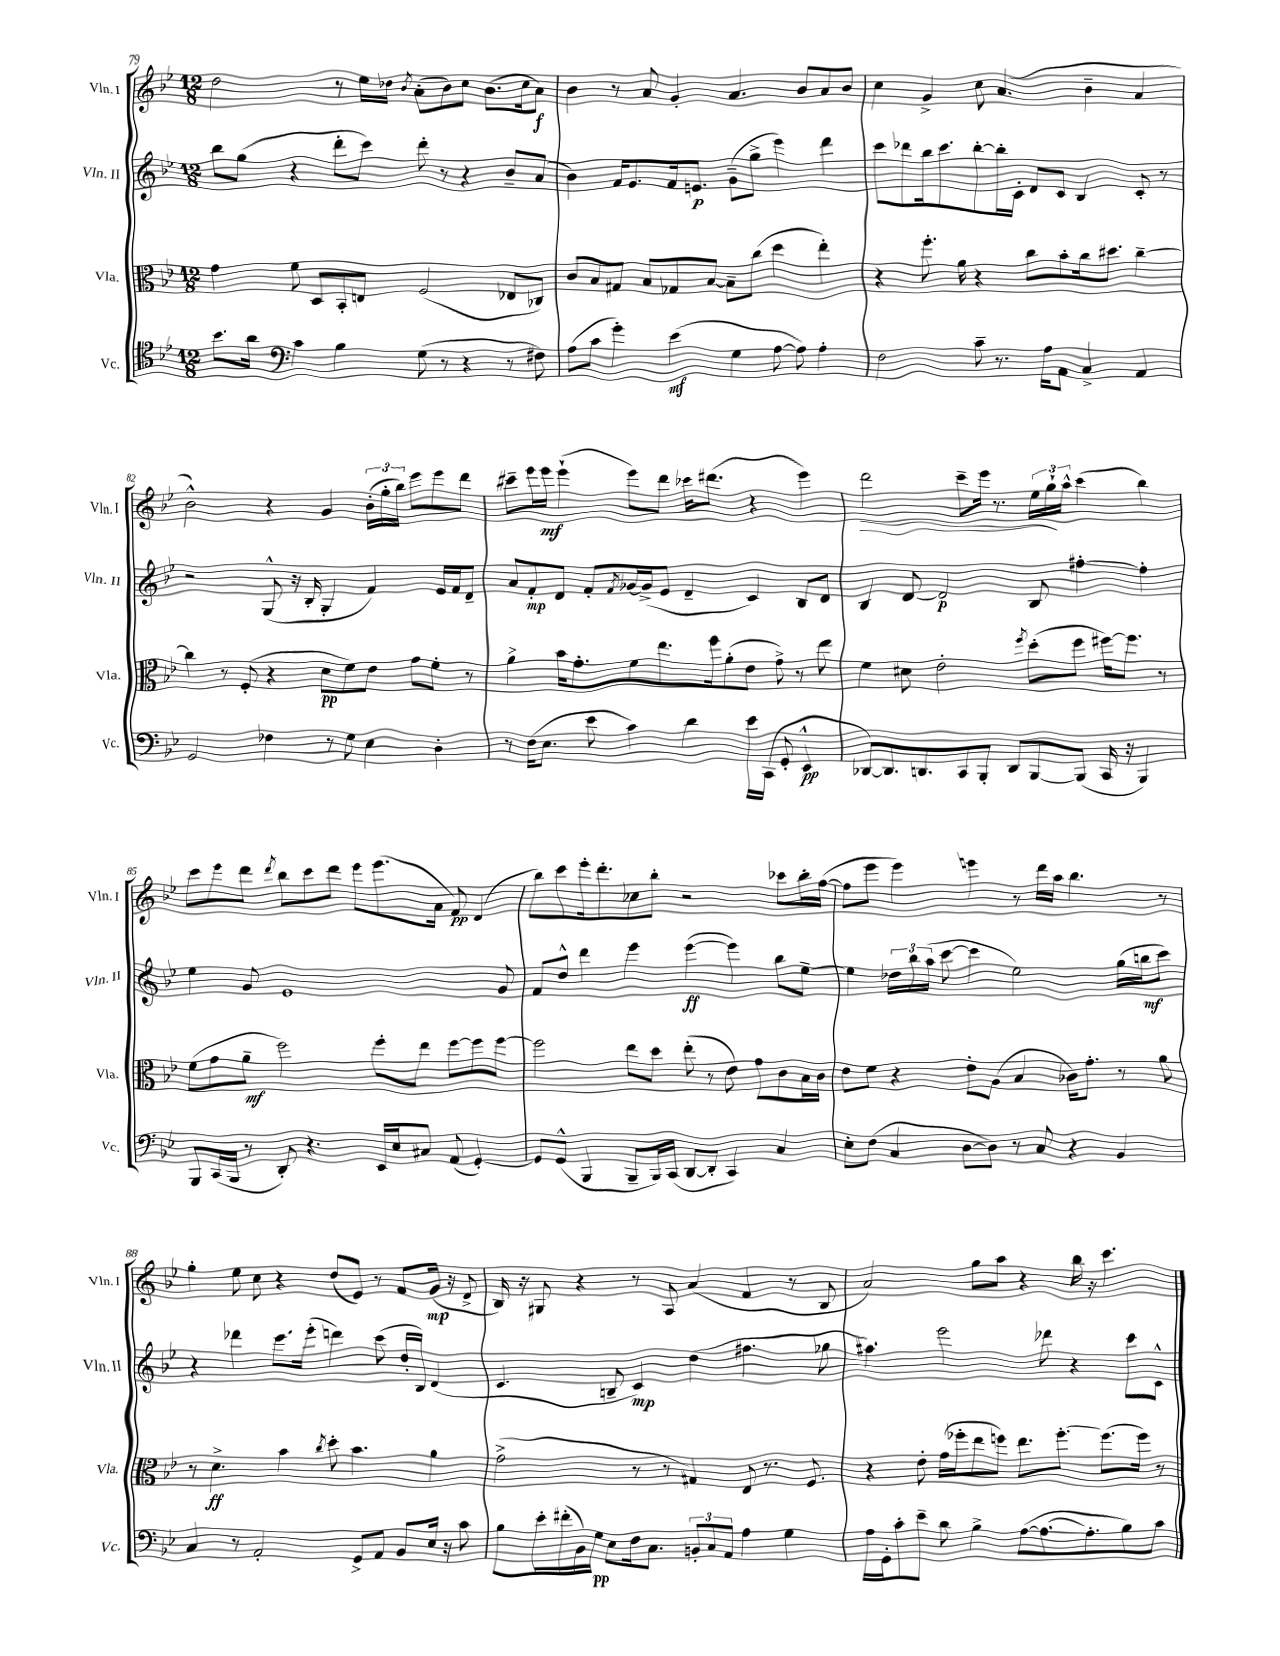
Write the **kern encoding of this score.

**kern	**dynam	**kern	**dynam	**kern	**dynam	**kern	**dynam
*part4	*part4	*part3	*part3	*part2	*part2	*part1	*part1
*staff4	*staff4	*staff3	*staff3	*staff2	*staff2	*staff1	*staff1
*I"Vc.	*	*I"Vla.	*	*I"Vln. II	*	*I"Vln. I	*
*I'Vc.	*	*I'Vla.	*	*I'Vln. II	*	*I'Vln. I	*
*clefC4	*	*clefC3	*	*clefG2	*	*clefG2	*
*k[b-e-]	*	*k[b-e-]	*	*k[b-e-]	*	*k[b-e-]	*
*M12/8	*	*M12/8	*	*M12/8	*	*M12/8	*
=79	=79	=79	=79	=79	=79	=79	=79
8.b-\L	.	4g\	.	8bb-\L	.	2dd\	.
.	.	.	.	(8gg\J	.	.	.
16a\Jk	.	.	.	.	.	.	.
*clefF4	*	*	*	*	*	*	*
4c\	.	8f\	.	4r	.	.	.
.	.	8D/L	.	.	.	.	.
4B-\	.	8BB-'/	.	8ddd'\L	.	8r	.
.	.	8En/J	.	8ccc\J)	.	16ee-\LL	.
.	.	.	.	.	.	16dd-X\JJ	.
.	.	.	.	.	.	8qb-/	.
(8G\	.	(2F/	.	8ddd'\	.	(8a'\L	.
8r	.	.	.	8r	.	8b-\)	.
4r	.	.	.	4r	.	8cc\J	.
.	.	.	.	.	.	(8.b-\L	.
8r	.	8E-X/L	.	8b-~/L	.	.	.
.	.	.	.	.	.	16cc\k	.
8F#X\)	.	8C-X/J)	.	(8a/J	.	8a\J)	f
=80	=80	=80	=80	=80	=80	=80	=80
(8A\L	.	8c/L	.	4b-\)	.	4b-\	.
8c\J	.	8B-/	.	.	.	.	.
4g'\)	.	8G#X/J	.	16f/KL	.	8r	.
.	.	.	.	8.e-/	.	.	.
.	.	8B-/L	.	.	.	8a/	.
(4e-\	mf	8G-X/	.	16f/k	.	4g'/	.
.	.	.	.	8.en/J	p	.	.
.	.	[8B-/J	.	.	.	.	.
4G\	.	8B-~\L]	.	(8g~\L	.	4.a/	.
.	.	(8cc\J	.	8gg^\J	.	.	.
[8A\	.	4dd\	.	4eee-\)	.	.	.
8A\])	.	.	.	.	.	8b-/L	.
4A'\	.	4ee-'\)	.	4ddd\	.	8a/	.
.	.	.	.	.	.	8b-/J	.
=81	=81	=81	=81	=81	=81	=81	=81
2F\	.	4r	.	8ccc\L	.	4cc\	.
.	.	.	.	8ddd-X\	.	.	.
.	.	8.ff'\	.	16bb-\k	.	4g^/	.
.	.	.	.	8.ccc\	.	.	.
.	.	16a\	.	.	.	.	.
8c~\	.	4r	.	[8bb-'\	.	8cc\	.
8.r	.	.	.	16bb-'\L]	.	(4.a/	.
.	.	.	.	16c'\JJ	.	.	.
.	.	8cc\L	.	8d/L	.	.	.
16A\KL	.	.	.	.	.	.	.
8AA\J	.	8b-'\	.	8c/J	.	.	.
4C^/	.	16cc\k	.	4B-/	.	4b-~\	.
.	.	8.dd#X\J	.	.	.	.	.
4AA/	.	[4cc~\	.	8c'/	.	4a/	.
.	.	.	.	8r	.	.	.
!!LO:LB:g=z
=82	=82	=82	=82	=82	=82	=82	=82
2GG/	.	4cc\]	.	2r	.	2b-^^\)	.
.	.	8r	.	.	.	.	.
.	.	(8F'/	.	.	.	.	.
4F-X\	.	4r	.	(8G^^/	.	4r	.
.	.	.	.	16r	.	.	.
.	.	.	.	16B-'/	.	.	.
8r	.	8d\L	pp	4G'/	.	4g/	.
8G\	.	8f\)	.	.	.	.	.
4E-\	.	8e-\J	.	4f/)	.	(24b-'\LL	.
.	.	.	.	.	.	24gg'\	.
.	.	.	.	.	.	24bb-\JJ)	.
.	.	8g\L	.	.	.	8eee-\L	.
4D'\	.	8f'\J	.	16e-/LL	.	8eee-\	.
.	.	.	.	16f/J	.	.	.
.	.	8r	.	8d~/J	.	8ddd\J	.
=83	=83	=83	=83	=83	=83	=83	=83
8r	.	4a^\	.	8a/L	.	8ccc#X~\L	.
(16F\KL	.	.	.	8f'/	mp	16eee-\L	.
8.E-\J	.	.	.	.	.	16eee-\JJ	mf
.	.	16b-\KL	.	8d/J	.	(4eee-`\	.
.	.	8.g'\	.	.	.	.	.
8e-\	.	.	.	8f'/L	.	.	.
.	.	.	.	8qf/	.	.	.
4c\)	.	8f\	.	[16g-X/L	.	8eee-\L)	.
.	.	.	.	(16g-^/J]	.	.	.
.	.	8.ee-\	.	8e-/J	.	8ddd\J	.
4d\	.	.	.	4d~/	.	16ccc-X\KL	.
.	.	16ff\k	.	.	.	(8.ddd#X\J	.
.	.	(8a'\	.	.	.	.	.
16e-\LL	.	8e-\J	.	4c/)	.	4r	.
(16CC\JJ	.	.	.	.	.	.	.
8GG'/	.	8g^\)	.	.	.	.	.
4EE-^^/	pp	8r	.	8B-/L	.	4eee-\)	.
.	.	8ee-\	.	8d/J	.	.	.
=84	=84	=84	=84	=84	=84	=84	=84
!	!	!	!	!	!	!	!LO:HP:b
[8DD-X/L)	.	4f\	.	4B-/	.	2ddd\	>
8.DD-/]	.	.	.	.	.	.	.
.	.	8d#X\	.	[8d/	.	.	.
8.DDn/	.	.	.	.	.	.	.
.	.	2e-'\	.	2d/]	p	.	.
8CC/	.	.	.	.	.	8ccc~\L	.
8BBB-'/J	.	.	.	.	.	16eee-\Jk	.
.	.	.	.	.	.	8.r	.
8DD/L	.	.	.	.	.	.	.
.	.	8qff/	.	.	.	.	.
[8BBB-/	.	(8dd'\L	.	8B-/	.	24ee-\LL	.
.	.	.	.	.	.	24gg`\	.
.	.	.	.	.	.	24aa^^\JJ	]
(8BBB-/J]	.	8ff\J	.	[4ff#X'\	.	(4ccc\	.
16CC/	.	[16ff#X\KL)	.	.	.	.	.
16r	.	8.ff#\J]	.	.	.	.	.
4BBB-/)	.	.	.	4ff#'\]	.	4bb-\)	.
.	.	8r	.	.	.	.	.
!!LO:LB:g=z
=85	=85	=85	=85	=85	=85	=85	=85
8BBB-/L	.	(8f\L	.	4ee-\	.	8ccc\L	.
(16CC/L	.	8g\	.	.	.	8eee-\	.
16BBB-/JJ	.	.	.	.	.	.	.
8r	.	8a~\J	mf	8g/	.	8ddd\J	.
.	.	.	.	.	.	8qddd/	.
8DD'/)	.	2ff\)	.	1e-	.	8bb-\L	.
4.r	.	.	.	.	.	8ccc\	.
.	.	.	.	.	.	8ddd\J	.
.	.	.	.	.	.	8eee-\L	.
16EE-/LL	.	8ff'\L	.	.	.	(8.eee-\	.
16E-/J	.	.	.	.	.	.	.
8C#X/J	.	8ee-\J	.	.	.	.	.
.	.	.	.	.	.	16a\Jk	.
(8AA/	.	[8ff\L	.	.	.	8f/)	pp
[4GG'/)	.	8ff\]	.	.	.	(4d/	.
.	.	[8ff\J	.	8g/	.	.	.
=86	=86	=86	=86	=86	=86	=86	=86
8GG/L]	.	2ff\]	.	8f/L	.	8bb-\L)	.
(8GG^^/J	.	.	.	8dd^^/J	.	8ccc\	.
4BBB-/	.	.	.	4ddd\	.	16eee-'\k	.
.	.	.	.	.	.	8.ddd'\	.
8BBB-~/L	.	8ee-\L	.	4eee-\	.	8cc-X\	.
16BBB-/L)	.	8dd\J	.	.	.	8bb-'\J	.
(16CC/JJ	.	.	.	.	.	.	.
[8DD/L	.	(8ee-'\	.	([4eee-\	ff	2r	.
8DD'/J]	.	8r	.	.	.	.	.
4CC/)	.	8e-\)	.	4eee-\])	.	.	.
.	.	8g\L	.	.	.	.	.
4C/	.	8c\	.	8bb-\L	.	8ccc-X\L	.
.	.	16B-\L	.	[8ee-~\J	.	16bb-'\L	.
.	.	16c\JJ	.	.	.	([16ff\JJ	.
=87	=87	=87	=87	=87	=87	=87	=87
8E-'\L	.	8e-\L	.	4ee-\]	.	8ff\L]	.
(8F\J	.	8f\J	.	.	.	8eee-\J	.
4C/	.	4r	.	24dd-X\LL	.	4eee-\)	.
.	.	.	.	24bb-\	.	.	.
.	.	.	.	(24aa\JJ	.	.	.
.	.	.	.	[8ccc\	.	.	.
[8D\L	.	8e-'\L	.	4ccc\]	.	4eeen\	.
8D\J])	.	(8A\J	.	.	.	.	.
8r	.	4B-/	.	2ee-\)	.	8r	.
8C/	.	.	.	.	.	16ddd\LL	.
.	.	.	.	.	.	16aa\JJ	.
4r	.	16c-X\KL)	.	.	.	4.bb-\	.
.	.	8.g'\J	.	.	.	.	.
4BB-/	.	8r	.	(16gg\LL	.	.	.
.	.	.	.	16bbn\J	mf	.	.
.	.	8a\	.	8ccc\J)	.	8r	.
!!LO:LB:g=z
=88	=88	=88	=88	=88	=88	=88	=88
4C/	.	8r	.	4r	.	4gg'\	.
.	.	4.d^\	ff	.	.	.	.
8r	.	.	.	4ddd-X\	.	8ee-\	.
2AA'/	.	.	.	.	.	8cc\	.
.	.	4b-\	.	8.eee-\L	.	4r	.
.	.	.	.	(16eee-'\Jk	.	.	.
.	.	8qcc/	.	.	.	.	.
.	.	8dd'\	.	4dddn\)	.	(8dd/L	.
8GG^/L	.	4.b-\	.	.	.	8e-/J)	.
8AA/J	.	.	.	(8ccc\	.	8r	.
8BB-/L	.	.	.	16dd'/LL	.	8f/L	.
.	.	.	.	16B-/JJ)	.	.	.
16E-/Jk	.	4a\	.	(4d/	.	(16g/Jk	mp
16r	.	.	.	.	.	16r	.
8c\	.	.	.	.	.	8d^/	.
=89	=89	=89	=89	=89	=89	=89	=89
8B-\L	.	(2g^\	.	4.c/	.	16B-/)	.
.	.	.	.	.	.	16r	.
16e-'\L	.	.	.	.	.	8G#X/	.
(16f#X'\	.	.	.	.	.	.	.
16BB-\)	.	.	.	.	.	4r	.
16G\JJ	pp	.	.	.	.	.	.
8E-\L	.	.	.	8Bn~/	.	.	.
16F\k	.	8r	.	4c/)	mp	8r	.
8.C\J	.	.	.	.	.	.	.
.	.	8r	.	.	.	8A/	.
12BBn'/L	.	4G#X/)	.	(4dd\	.	(4a/	.
12C/	.	.	.	.	.	.	.
12AA/J	.	.	.	.	.	.	.
4A\	.	8E-/	.	4.ff#X\	.	4f/	.
.	.	8.r	.	.	.	.	.
4G\	.	.	.	.	.	8r	.
.	.	8.F/	.	.	.	.	.
.	.	.	.	8gg-X\	.	8B-/	.
=90	=90	=90	=90	=90	=90	=90	=90
16A\LL	.	4r	.	4.aa#X\)	.	2a/)	.
16GG'\J	.	.	.	.	.	.	.
8c'\	.	.	.	.	.	.	.
8e-~\J	.	8e-'\	.	.	.	.	.
8d\	.	(16g\LL	.	2eee-\	.	.	.
.	.	16ff-X'\J	.	.	.	.	.
4B-^\	.	8ee-\	.	.	.	8gg\L	.
.	.	8ffn\J)	.	.	.	8aa\J	.
([8A\L	.	8.ee-\L	.	.	.	4r	.
8.A\_	.	.	.	8ddd-X\	.	.	.
.	.	[8.ff'\J	.	.	.	.	.
.	.	.	.	4r	.	16bb-\	.
8.A'\]	.	.	.	.	.	16r	.
.	.	(8.ff\L]	.	.	.	4.ccc\	.
8B-\)	.	.	.	8ccc\L	.	.	.
.	.	16ff\Jk)	.	.	.	.	.
8c\J	.	8r	.	8c^^\J	.	.	.
==	==	==	==	==	==	==	==
*-	*-	*-	*-	*-	*-	*-	*-
